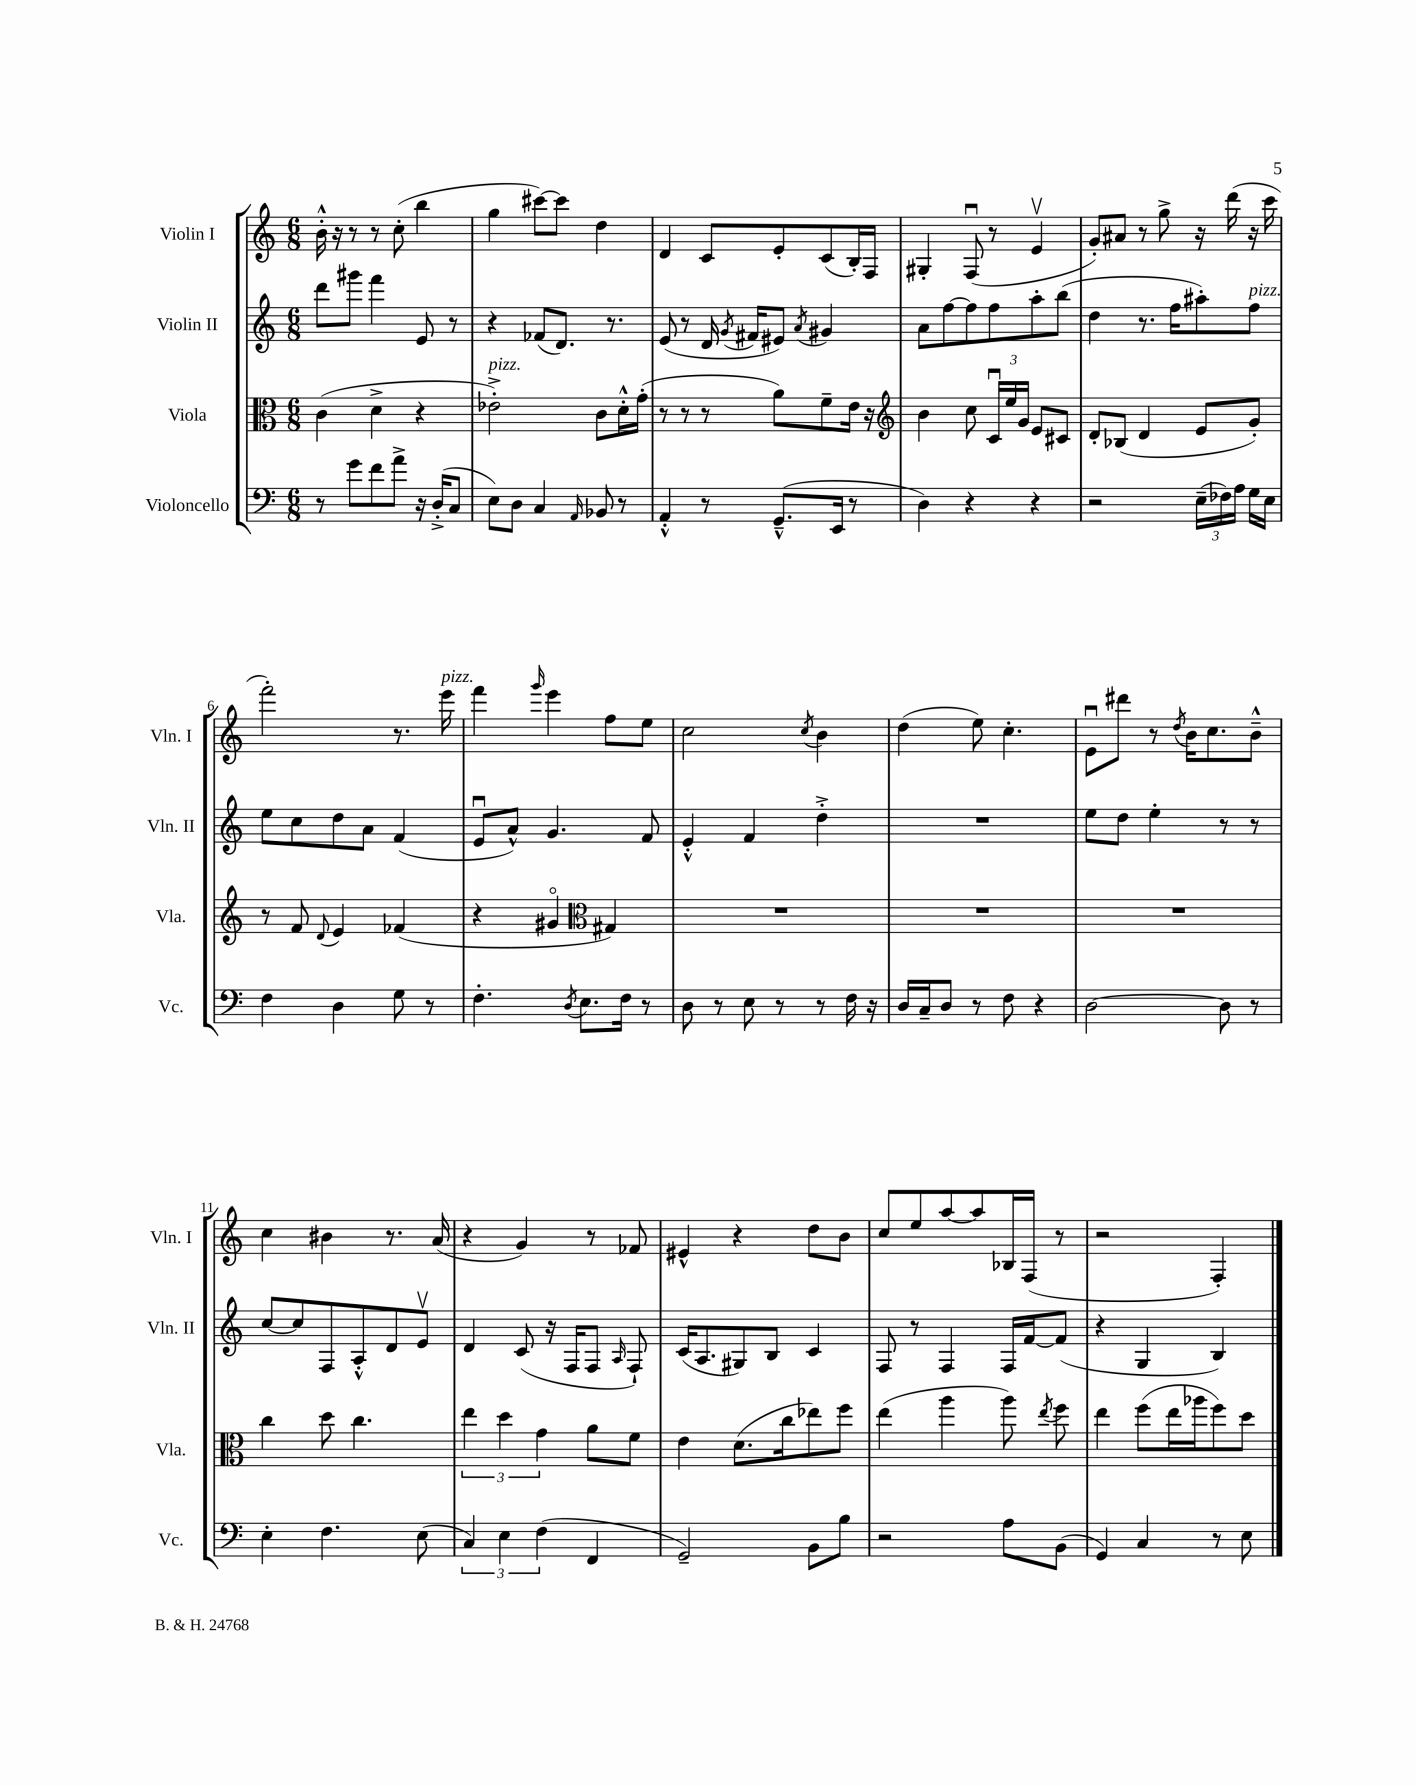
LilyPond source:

<<
\new StaffGroup <<
\new Staff = "s0" \with { instrumentName = "Violin I" shortInstrumentName = "Vln. I" } {
    \clef treble \key c \major \numericTimeSignature \time 6/8
    \autoBeamOff b'16-.-^ r16 r8 r8 c''8-.( b''4 |
    g''4 cis'''8[~) cis'''8] d''4 |
    d'4 c'8[ e'8-. c'8( b16-.) f16] |
    gis4-. f8\downbow( r8 e'4\upbow |
    g'8[-.) ais'8] r8 g''8-> r16 d'''16( r16 c'''16 |
    f'''2-.) r8. e'''16^\markup { \italic "pizz." } |
    f'''4 \grace { g'''16 } e'''4 f''8[ e''8] |
    c''2 \acciaccatura { c''8 } b'4 |
    d''4( e''8) c''4.-. |
    e'8[\downbow dis'''8] r8 \acciaccatura { d''8 } b'16[ c''8. b'8]---^ |
    c''4 bis'4 r8. a'16( |
    r4 g'4) r8 fes'8 |
    eis'4-^ r4 d''8[ b'8] |
    c''8[ e''8 a''8~ a''8 bes16 f16]( r8 |
    r2 f4-.) \bar "|." |
}
\new Staff = "s1" \with { instrumentName = "Violin II" shortInstrumentName = "Vln. II" } {
    \clef treble \key c \major \numericTimeSignature \time 6/8
    \autoBeamOff d'''8[ gis'''8] f'''4 e'8 r8 |
    r4 fes'8[( d'8.]) r8. |
    e'8( r8 d'16 \acciaccatura { g'8 } fis'16[ eis'8]) \acciaccatura { a'8 } gis'4 |
    a'8[ f''8~ f''8 f''8 a''8-. b''8]( |
    d''4 r8. f''16[ ais''8-.) f''8]^\markup { \italic "pizz." } |
    e''8[ c''8 d''8 a'8] f'4( |
    e'8[\downbow a'8]-^) g'4. f'8 |
    e'4-.-^ f'4 d''4-.-> |
    R2. |
    e''8[ d''8] e''4-. r8 r8 |
    c''8[~ c''8 f8 a8-.-^ d'8 e'8]\upbow |
    d'4 c'8( r16 f16[ f8] \grace { a16 } f8-!) |
    c'16[( a8. gis8) b8] c'4 |
    f8 r8 f4 f16[ f'16~ f'8]( |
    r4 g4 b4) \bar "|." |
}
\new Staff = "s2" \with { instrumentName = "Viola" shortInstrumentName = "Vla." } {
    \clef alto \key c \major \numericTimeSignature \time 6/8
    \autoBeamOff c'4( d'4-> r4 |
    ees'2-.->^\markup { \italic "pizz." }) c'8[ d'16-.-^ g'16]-.( |
    r8 r8 r8 a'8[) f'8-- e'16] r16 |
    \clef treble b'4 c''8 \tuplet 3/2 { c'16[\downbow e''16 g'16] } e'8[ cis'8] |
    d'8[-. bes8]( d'4 e'8[ g'8]-.) |
    r8 f'8 \appoggiatura { d'8 } e'4 fes'4( |
    r4 gis'4\flageolet \clef alto gis4) |
    R2. |
    R2. |
    R2. |
    c''4 d''8 c''4. |
    \tuplet 3/2 { e''4 d''4 g'4 } a'8[ f'8] |
    e'4 d'8.[( c''16 ees''8) f''8] |
    e''4( a''4 a''8) \acciaccatura { e''8 } f''8 |
    e''4 f''8[( e''16 aes''16 f''8) d''8] \bar "|." |
}
\new Staff = "s3" \with { instrumentName = "Violoncello" shortInstrumentName = "Vc." } {
    \clef bass \key c \major \numericTimeSignature \time 6/8
    \autoBeamOff r8 g'8[ f'8 a'8]-> r16 d16[-.->( c8] |
    e8[) d8] c4 \grace { a,16 } bes,8 r8 |
    a,4-.-^ r8 g,8.[---^( e,16] r8 |
    d4) r4 r4 |
    r2 \tuplet 3/2 { e16[--( fes16) a16] } g16[ e16] |
    f4 d4 g8 r8 |
    f4.-. \acciaccatura { d8 } e8.[ f16] r8 |
    d8 r8 e8 r8 r8 f16 r16 |
    d16[ c16-- d8] r8 f8 r4 |
    d2~ d8 r8 |
    e4-. f4. e8( |
    \tuplet 3/2 { c4) e4 f4( } f,4 |
    g,2--) b,8[ b8] |
    r2 a8[ b,8]( |
    g,4) c4 r8 e8 \bar "|." |
}
>>
>>
